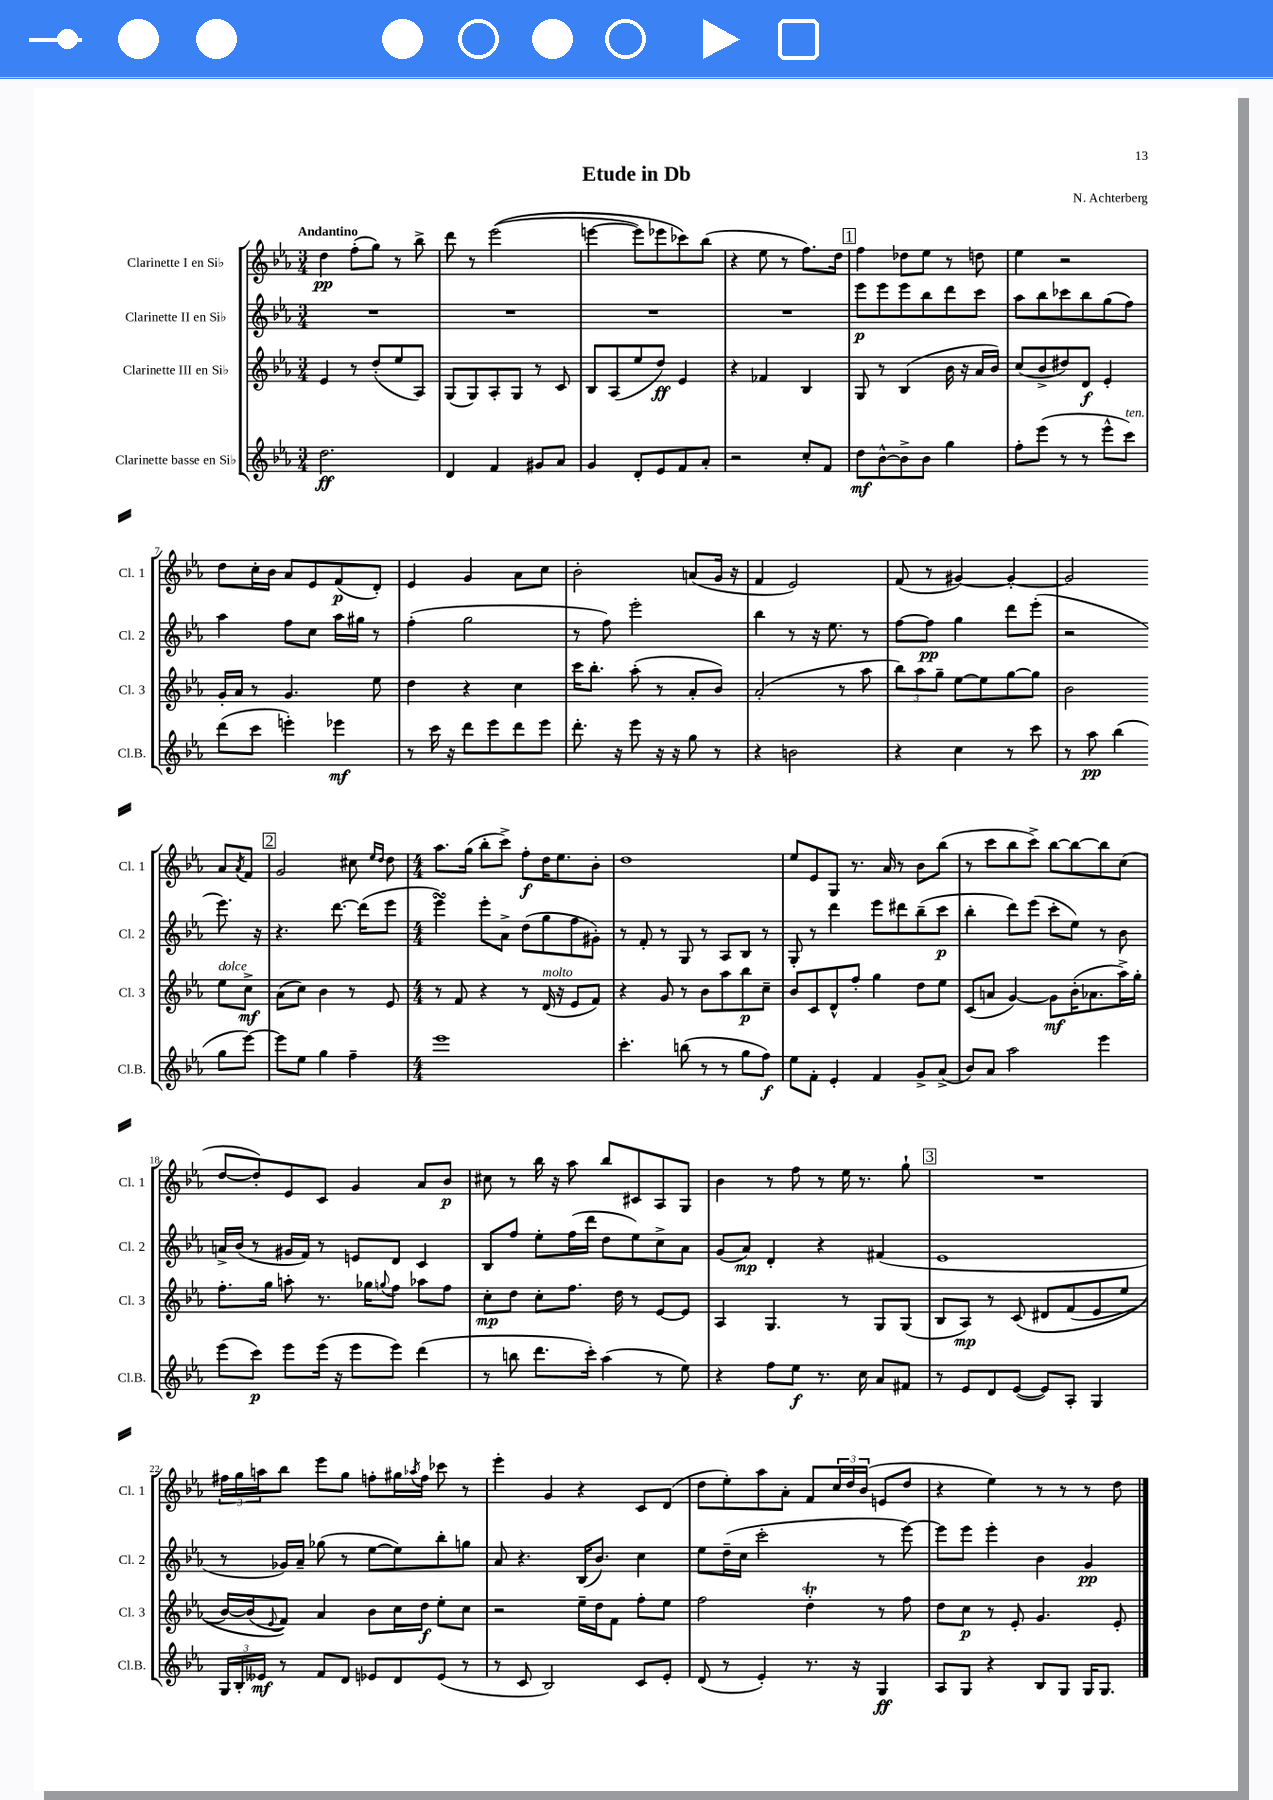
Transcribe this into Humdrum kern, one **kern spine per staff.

**kern	**dynam	**kern	**dynam	**kern	**dynam	**kern	**dynam
*part4	*part4	*part3	*part3	*part2	*part2	*part1	*part1
*staff4	*staff4	*staff3	*staff3	*staff2	*staff2	*staff1	*staff1
*I"Clarinette basse en Si♭	*	*I"Clarinette III en Si♭	*	*I"Clarinette II en Si♭	*	*I"Clarinette I en Si♭	*
*I'Cl.B.	*	*I'Cl. 3	*	*I'Cl. 2	*	*I'Cl. 1	*
*clefG2	*	*clefG2	*	*clefG2	*	*clefG2	*
*k[b-e-a-]	*	*k[b-e-a-]	*	*k[b-e-a-]	*	*k[b-e-a-]	*
*M3/4	*	*M3/4	*	*M3/4	*	*M3/4	*
=1	=1	=1	=1	=1	=1	=1	=1
!	!	!	!	!	!	!LO:TX:a:B:t=Andantino	!
2.dd\	ff	4e-/	.	2.r	.	4dd\	pp
.	.	8r	.	.	.	(8ff'\L	.
.	.	(8dd'/L	.	.	.	8gg\J)	.
.	.	8ee-/	.	.	.	8r	.
.	.	8A-/J)	.	.	.	8bb-^\	.
=2	=2	=2	=2	=2	=2	=2	=2
4d/	.	(8G/L	.	2.r	.	8ddd\	.
.	.	8G/)	.	.	.	8r	.
4f/	.	8A-'/	.	.	.	((2eee-\	.
.	.	8G/J	.	.	.	.	.
8g#X/L	.	8r	.	.	.	.	.
8a-/J	.	8c/	.	.	.	.	.
=3	=3	=3	=3	=3	=3	=3	=3
4g/	.	8B-/L	.	2.r	.	[4eeen\	.
.	.	(8A-/	.	.	.	.	.
8d'/L	.	8ee-/	.	.	.	8eee\L])	.
8e-/	.	8dd/J)	ff	.	.	8eee-X\	.
8f/	.	4e-/	.	.	.	8ccc-X\)	.
8a-'/J	.	.	.	.	.	(8bb-\J	.
=4	=4	=4	=4	=4	=4	=4	=4
2r	.	4r	.	2.r	.	4r	.
.	.	4f-X/	.	.	.	8ee-\	.
.	.	.	.	.	.	8r	.
8cc'/L	.	4B-/	.	.	.	8.ff\L)	.
8f/J	.	.	.	.	.	.	.
.	.	.	.	.	.	16dd\Jk	.
!!LO:REH:place=s1:t=1
=5	=5	=5	=5	=5	=5	=5	=5
8dd\L	mf	8G/	.	8eee-\L	p	4ff\	.
[8b-^^\	.	8r	.	8eee-\	.	.	.
8b-^\]	.	(4B-/	.	8eee-\	.	8dd-X\L	.
8b-\J	.	.	.	8bb-\	.	8ee-\J	.
4gg\	.	16b-\	.	8ddd\	.	8r	.
.	.	16r	.	.	.	.	.
.	.	16a-/LL	.	8ccc\J	.	8ddn\	.
.	.	16b-/JJ)	.	.	.	.	.
=6	=6	=6	=6	=6	=6	=6	=6
8ff'\L	.	(8cc/L	.	8aa-\L	.	4ee-\	.
(8eee-\J	.	8b-^/	.	8bb-\	.	.	.
8r	.	8dd#X/)	.	8ccc-X\	.	2r	.
8r	.	8d/J	f	8bb-\	.	.	.
8eee-^^\L	.	4e-'/	.	(8gg\	.	.	.
!LO:TX:a:i:t=ten.	!	!	!	!	!	!	!
8ccc\J)	.	.	.	8ff\J)	.	.	.
!!LO:LB:g=z
=7	=7	=7	=7	=7	=7	=7	=7
(8ddd\L	.	16g'/LL	.	4aa-\	.	8dd\L	.
.	.	16a-/JJ	.	.	.	.	.
8ccc\J	.	8r	.	.	.	16cc'\L	.
.	.	.	.	.	.	16b-\JJ	.
4eeen'\)	.	4.g/	.	8ff\L	.	8a-/L	.
.	.	.	.	8cc\J	.	8e-/	.
4eee-X\	mf	.	.	16aa-\LL	.	(8f/	p
.	.	.	.	16gg#X\JJ	.	.	.
.	.	8ee-\	.	8r	.	8d'/J)	.
=8	=8	=8	=8	=8	=8	=8	=8
8r	.	4dd\	.	(4ff'\	.	4e-/	.
16ccc\	.	.	.	.	.	.	.
16r	.	.	.	.	.	.	.
8ddd\L	.	4r	.	2gg\	.	4g/	.
8eee-\	.	.	.	.	.	.	.
8ddd\	.	4cc\	.	.	.	8a-\L	.
8eee-\J	.	.	.	.	.	8cc\J	.
=9	=9	=9	=9	=9	=9	=9	=9
8.ddd'\	.	16ccc\KL	.	8r	.	2b-'\	.
.	.	8.bb-'\J	.	.	.	.	.
.	.	.	.	8ff\)	.	.	.
16r	.	.	.	.	.	.	.
8eee-\	.	(8aa-'\	.	2eee-'\	.	.	.
16r	.	8r	.	.	.	.	.
16r	.	.	.	.	.	.	.
8gg\	.	8a-'/L	.	.	.	(8an/L	.
8r	.	8b-/J)	.	.	.	16g/Jk	.
.	.	.	.	.	.	16r	.
=10	=10	=10	=10	=10	=10	=10	=10
4r	.	(2a-'/	.	4bb-\	.	4f/	.
2bn\	.	.	.	8r	.	2e-/)	.
.	.	.	.	16r	.	.	.
.	.	.	.	8.ee-\	.	.	.
.	.	8r	.	.	.	.	.
.	.	8aa-\	.	8r	.	.	.
=11	=11	=11	=11	=11	=11	=11	=11
4r	.	12bb-\L)	.	[8ff\L	.	(8f/	.
.	.	12aa-\	.	.	.	.	.
.	.	.	.	8ff\J]	pp	8r	.
.	.	12gg~\J	.	.	.	.	.
4cc\	.	[8ee-\L	.	4gg\	.	[4g#X/)	.
.	.	8ee-\]	.	.	.	.	.
8r	.	[8gg\	.	8ddd\L	.	4g#'/_	.
8ccc\	.	8gg\J]	.	(8eee-'\J	.	.	.
=12	=12	=12	=12	=12	=12	=12	=12
8r	.	2b-\	.	2r	.	2g#/]	.
8aa-\	pp	.	.	.	.	.	.
(4bb-\	.	.	.	.	.	.	.
!	!	!LO:TX:a:i:t=dolce	!	!	!	!	!
8gg\L	.	8ee-\L	.	8.eee-\)	.	8a-/L	.
.	.	.	.	.	.	8qa-/	.
[8eee-\J)	.	8cc^\J	mf	.	.	8f/J	.
.	.	.	.	16r	.	.	.
!!LO:LB:g=z
!!LO:REH:place=s1:t=2
=13	=13	=13	=13	=13	=13	=13	=13
8eee-\L]	.	(8a-\L	.	4.r	.	2g/	.
8ee-\J	.	8cc\J)	.	.	.	.	.
4gg\	.	4b-\	.	.	.	.	.
.	.	.	.	[8.ddd\	.	.	.
4ff~\	.	8r	.	.	.	8cc#X\	.
.	.	.	.	(16ddd\KL]	.	.	.
.	.	.	.	.	.	16qqee-/LL	.
.	.	.	.	.	.	16qqdd/JJ	.
.	.	8e-/	.	8eee-\J	.	8dd\	.
=14	=14	=14	=14	=14	=14	=14	=14
*M4/4	*	*M4/4	*	*M4/4	*	*M4/4	*
1eee-	.	8r	.	4eee-sSSs\)	.	8.aa-\L	.
.	.	8f/	.	.	.	.	.
.	.	.	.	.	.	(16gg\Jk	.
.	.	4r	.	8eee-'\L	.	8bb-'\L	.
.	.	.	.	8a-^\J	.	8ccc^\J)	.
.	.	8r	.	(8dd\L	.	8ff'\L	f
!	!	!LO:TX:a:i:t=molto	!	!	!	!	!
.	.	(16d/	.	8gg\	.	16dd\K	.
.	.	16r	.	.	.	8.ee-\	.
.	.	8e-/L	.	8ff\	.	.	.
.	.	8f/J)	.	8g#X'\J)	.	8b-'\J	.
=15	=15	=15	=15	=15	=15	=15	=15
4.ccc'\	.	4r	.	8r	.	1dd	.
.	.	.	.	8f'/	.	.	.
.	.	8g/	.	8r	.	.	.
(8bbn\	.	8r	.	8G/	.	.	.
8r	.	8b-\L	.	8r	.	.	.
8r	.	8aa-\	.	8A-/L	.	.	.
8gg\L	.	8bb-\	p	8B-/J	.	.	.
8ff\J)	f	8cc~\J	.	8r	.	.	.
=16	=16	=16	=16	=16	=16	=16	=16
8ee-\L	.	8b-/L	.	8G'/	.	8ee-/L	.
8f'\J	.	8c/	.	8r	.	8e-/	.
4e-'/	.	8d^^/	.	4ddd\	.	8G/J	.
.	.	8ff'/J	.	.	.	8.r	.
4f/	.	4gg\	.	8eee-\L	.	.	.
.	.	.	.	.	.	16a-/	.
.	.	.	.	8ddd#X\	.	8r	.
8g^/L	.	8dd\L	.	(8bb-~\	.	8b-\L	.
(8a-^/J	.	8ee-\J	.	8ccc\J	p	(8bb-\J	.
=17	=17	=17	=17	=17	=17	=17	=17
8b-/L)	.	(8c/L	.	4bb-'\	.	8r	.
8a-/J	.	8an/J	.	.	.	8ccc\L	.
2aa-\	.	[4g/)	.	8ddd\L)	.	8bb-\	.
.	.	.	.	(8eee-\J	.	8ccc^\J)	.
.	.	8g\L]	mf	8ccc'\L	.	[8bb-\L	.
.	.	(16b-'\K	.	8ee-\J)	.	8bb-\_	.
.	.	8.a-X\	.	.	.	.	.
4eee-\	.	.	.	8r	.	8bb-\]	.
.	.	16aa-^\L)	.	8b-\	.	(8cc\J	.
.	.	16gg'\JJ	.	.	.	.	.
!!LO:LB:g=z
=18	=18	=18	=18	=18	=18	=18	=18
(8eee-\L	.	8.ff'\L	.	16an^/LL	.	[8dd/L	.
.	.	.	.	(16b-/JJ	.	.	.
8ccc\J)	p	.	.	8r	.	8dd'/])	.
.	.	16gg\Jk	.	.	.	.	.
8eee-\L	.	8aan'\	.	16g#X/LL	.	8e-/	.
.	.	.	.	16f/JJ)	.	.	.
(16eee-\Jk	.	8.r	.	8r	.	8c/J	.
16r	.	.	.	.	.	.	.
8eee-\L	.	.	.	8en/L	.	4g/	.
.	.	16gg-X\KL	.	.	.	.	.
.	.	8qqggn/	.	.	.	.	.
8eee-\J)	.	8ff\J	.	8d/J	.	.	.
(4ddd\	.	8aa-X\L	.	4c/	.	8a-/L	.
.	.	8ff\J	.	.	.	8b-/J	p
=19	=19	=19	=19	=19	=19	=19	=19
8r	.	8cc'\L	mp	8B-/L	.	8cc#X\	.
8bbn\	.	8dd\J	.	8ff/J	.	8r	.
8.ddd\L	.	8cc'\L	.	8ee-'\L	.	16bb-\	.
.	.	.	.	.	.	16r	.
.	.	8.ff\J	.	(16ff\L	.	8aa-\	.
16ccc'\Jk)	.	.	.	16ddd\JJ	.	.	.
(4aa-\	.	.	.	8dd\L	.	8bb-/L	.
.	.	16dd\	.	.	.	.	.
.	.	8r	.	8ee-\)	.	8c#X/	.
8r	.	[8e-/L	.	8cc^\	.	8A-/	.
8ee-\)	.	8e-/J]	.	8a-\J	.	8G/J	.
=20	=20	=20	=20	=20	=20	=20	=20
4r	.	4A-/	.	(8g/L	.	4b-\	.
.	.	.	.	8a-/J)	mp	.	.
8ff\L	.	4.G/	.	4d'/	.	8r	.
8ee-\J	f	.	.	.	.	8ff\	.
8.r	.	.	.	4r	.	8r	.
.	.	8r	.	.	.	16ee-\	.
16cc\	.	.	.	.	.	8.r	.
8a-/L	.	8G/L	.	(4f#X/	.	.	.
8f#X/J	.	(8G/J	.	.	.	8gg`\	.
!!LO:REH:place=s1:t=3
=21	=21	=21	=21	=21	=21	=21	=21
8r	.	8B-/L	.	1e-	.	1r	.
8e-/L	.	8A-/J)	mp	.	.	.	.
8d/	.	8r	.	.	.	.	.
([8e-/J	.	(8c/	.	.	.	.	.
8e-/L])	.	8d#X/L	.	.	.	.	.
8A-'/J	.	(8f/	.	.	.	.	.
4G/	.	8e-/	.	.	.	.	.
.	.	8ee-/J	.	.	.	.	.
!!LO:LB:g=z
=22	=22	=22	=22	=22	=22	=22	=22
24G/LL	.	[16b-/LL)	.	8r	.	24ff#X\LL	.
24B-'/	.	.	.	.	.	24gg\	.
.	.	(16b-/J]	.	.	.	.	.
24e--X/JJ	mf	.	.	.	.	24aan\J	.
.	.	8qqe-/	.	.	.	.	.
8r	.	8f/J))	.	16g-X/LL)	.	8bb-\J	.
.	.	.	.	16a-~/JJ	.	.	.
8f/L	.	4a-/	.	(8gg-X\	.	8eee-\L	.
8d/J	.	.	.	8r	.	8gg\J	.
8e-X/L	.	8b-\L	.	[8ee-\L	.	8ffn'\L	.
8d/	.	16cc\L	.	8ee-\])	.	16gg#X\L	.
.	.	.	.	.	.	8qaa-X/	.
.	.	16dd\JJ	f	.	.	16ff\JJ	.
(8e-/J	.	8ee-'\L	.	8bb-'\	.	8ccc-X\	.
8r	.	8cc\J	.	8ggn\J	.	8r	.
=23	=23	=23	=23	=23	=23	=23	=23
8r	.	2r	.	8a-/	.	4eee-'\	.
8c/	.	.	.	4.r	.	.	.
2B-/)	.	.	.	.	.	4g/	.
.	.	16ee-~\LL	.	(16B-/KL	.	4r	.
.	.	16dd\J	.	8.b-/J)	.	.	.
.	.	8f\J	.	.	.	.	.
8c/L	.	8ff'\L	.	4cc\	.	8c/L	.
8e-'/J	.	8ee-\J	.	.	.	(8d/J	.
=24	=24	=24	=24	=24	=24	=24	=24
(8d/	.	2ff\	.	8ee-\L	.	8dd\L	.
8r	.	.	.	(16dd~\L	.	8ee-'\)	.
.	.	.	.	16cc\JJ	.	.	.
4e-'/)	.	.	.	2ccc'\	.	8aa-\	.
.	.	.	.	.	.	8a-'\J	.
8.r	.	4ddt'\	.	.	.	8f/L	.
.	.	.	.	.	.	24cc/L	.
.	.	.	.	.	.	24dd/	.
16r	.	.	.	.	.	.	.
.	.	.	.	.	.	(24b-/JJ	.
4G/	ff	8r	.	8r	.	8en/L	.
.	.	8ff\	.	[8eee-\)	.	8dd/J	.
=25	=25	=25	=25	=25	=25	=25	=25
8A-/L	.	8dd\L	.	8eee-\L]	.	4r	.
8G/J	.	8cc\J	p	8eee-\J	.	.	.
4r	.	8r	.	4eee-'\	.	4ee-\)	.
.	.	8e-'/	.	.	.	.	.
8B-/L	.	4.g/	.	4b-\	.	8r	.
8G/J	.	.	.	.	.	8r	.
16G/KL	.	.	.	4g/	pp	8r	.
8.G/J	.	.	.	.	.	.	.
.	.	8e-'/	.	.	.	8dd\	.
==	==	==	==	==	==	==	==
*-	*-	*-	*-	*-	*-	*-	*-
